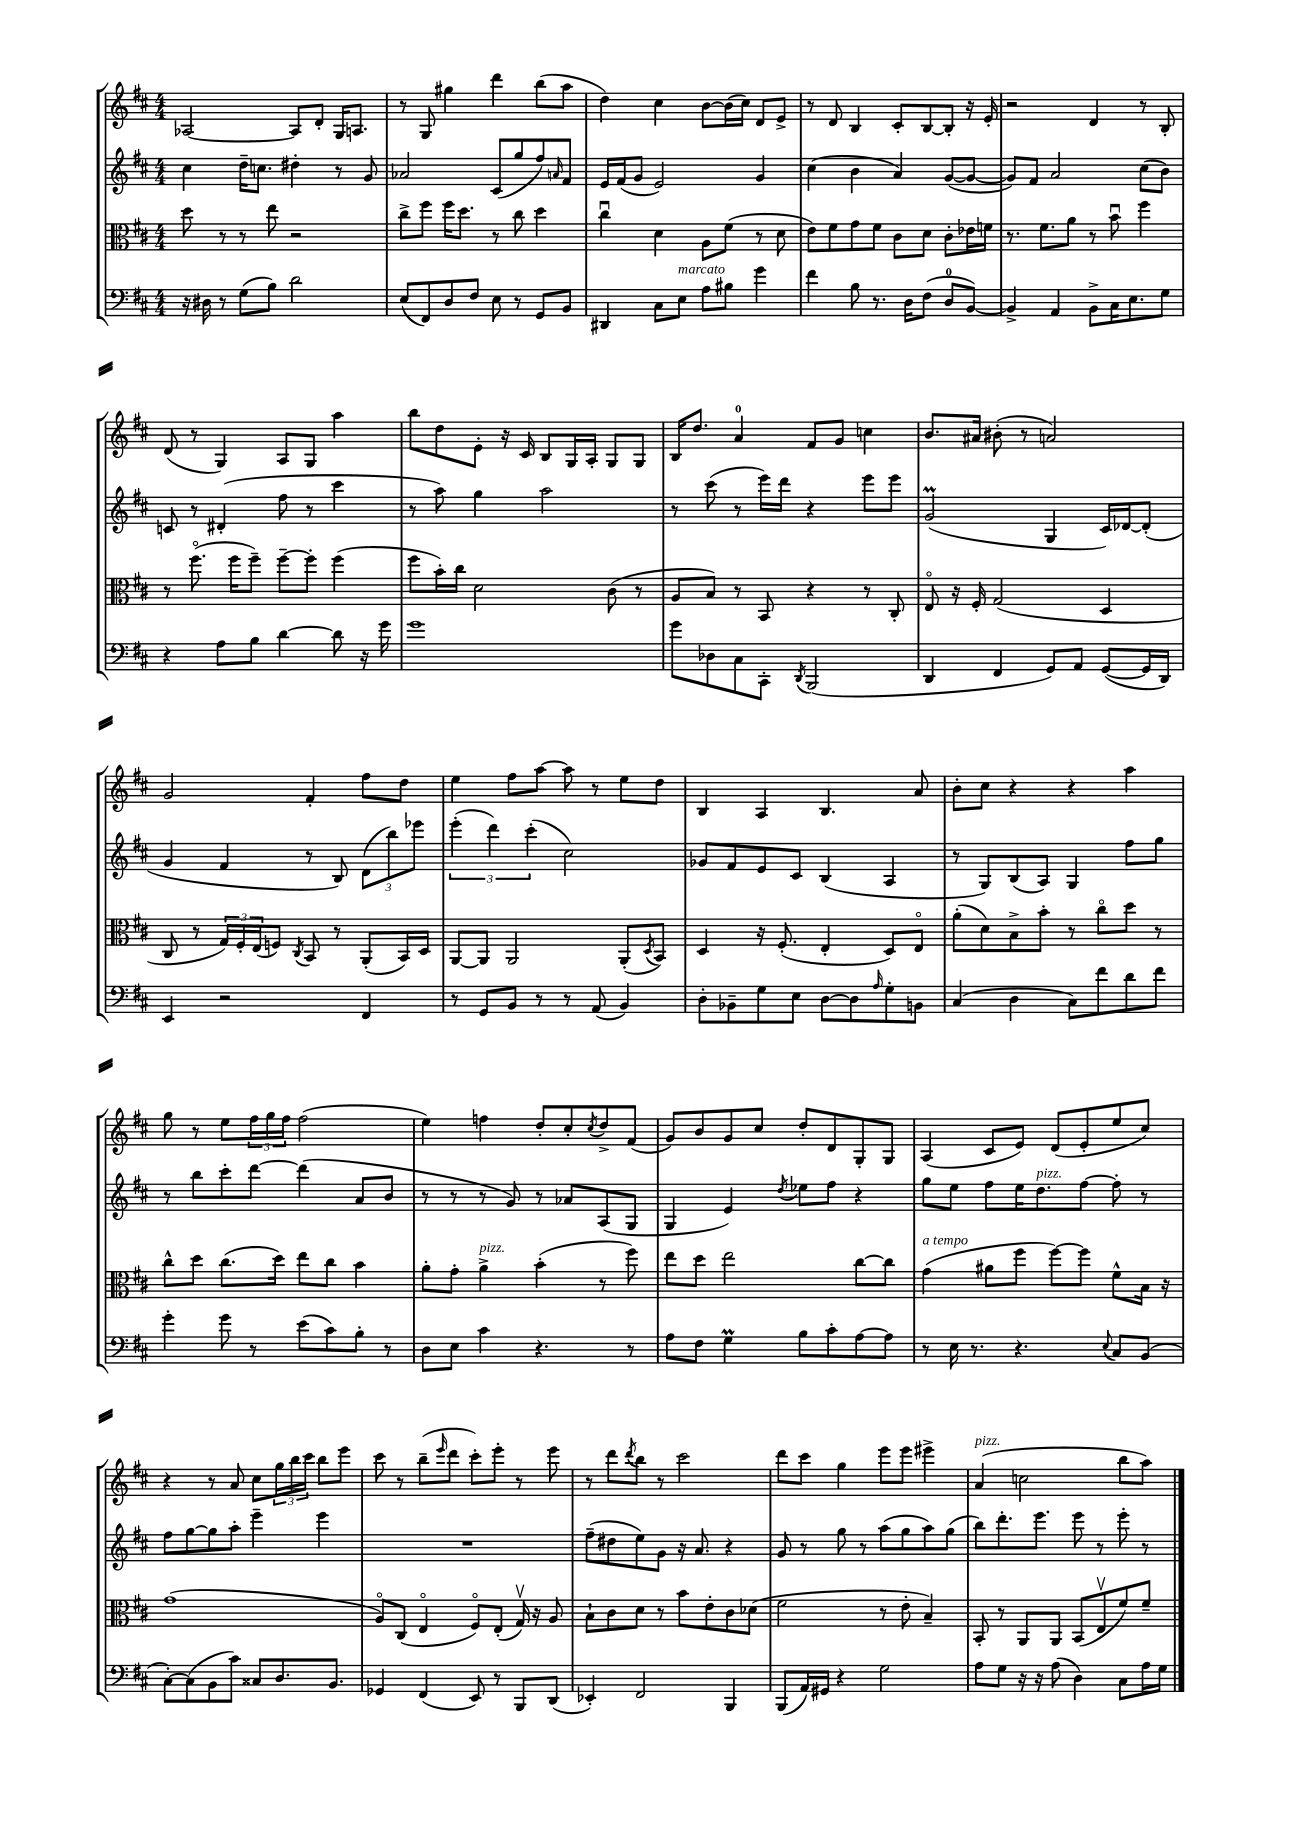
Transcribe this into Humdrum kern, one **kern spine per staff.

**kern	**kern	**kern	**kern
*staff4	*staff3	*staff2	*staff1
*clefF4	*clefC3	*clefG2	*clefG2
*k[f#c#]	*k[f#c#]	*k[f#c#]	*k[f#c#]
*M4/4	*M4/4	*M4/4	*M4/4
16r	8dd	4cc#	[2A-
16D#	.	.	.
8r	8r	.	.
(8G	8r	16dd~	.
.	.	8.cc	.
8B)	8ee	.	.
2d	2r	4dd#'	8A-]
.	.	.	8d'
.	.	8r	16G
.	.	.	8.A
.	.	8g	.
=	=	=	=
(8E	8cc#^	2a-	8r
8FF#)	8ff#	.	8G
8D	16ff#	.	4gg#
.	8.dd	.	.
8F#	.	.	.
8E	8r	(8c#	4ddd
8r	8cc#	8gg	.
8GG	4dd	8ff#)	(8bb
.	.	16qqa	.
8BB	.	8f#	8aa
=	=	=	=
4DD#	4cc#u	16e	4dd)
.	.	(16f#	.
.	.	8g	.
8C#	4d	2e)	4cc#
8E	.	.	.
8A	8A	.	[8b
8B#	(8f#	.	(16b]
.	.	.	16cc#)
4g	8r	4g	8d
.	8d	.	8e^
=	=	=	=
4f#	8e)	(4cc#	8r
.	8f#	.	8d
8B	8g	4b	4B
8.r	8f#	.	.
.	8c#	4a)	8c#'
16D	.	.	.
(8F#	8d	.	[8B
8D	8c#'	([8g	8B']
[8BB)	16e-	8g_	16r
.	16f	.	16e'
=	=	=	=
4BB^]	8.r	8g])	2r
.	.	8f#	.
.	8.f#	.	.
4AA	.	2a	.
.	8a	.	.
8BB^	8r	.	4d
16C#	8bu	.	.
8.E	.	.	.
.	4ff#	(8cc#	8r
8G	.	8b)	8B'
=	=	=	=
4r	8r	8c	(8d
.	(8.ff#o	8r	8r
8A	.	(4d#'	4G)
.	16ff#	.	.
8B	8ff#~)	.	.
[4d	[8ff#~	8ff#	8A
.	8ff#']	8r	8G
8d]	(4ff#	4ccc#	4aa
16r	.	.	.
16g	.	.	.
=	=	=	=
1g	8ff#	8r	8bb
.	16b')	8aa)	8dd
.	16cc#	.	.
.	2d	4gg	8e'
.	.	.	16r
.	.	.	16c#
.	.	2aa	8B
.	.	.	16G
.	.	.	16A'
.	(8c#	.	8G
.	8r	.	8G
=	=	=	=
8g	8A	8r	16B
.	.	.	8.dd
8D-	8B)	(8ccc#	.
8C#	8r	8r	4a
8CC#'	8BB	16eee)	.
.	.	16ddd	.
8qDD	.	.	.
(2BBB	4r	4r	8f#
.	.	.	8g
.	8r	8eee	4cc
.	8C#'	8eee	.
=	=	=	=
4DD	8Eo	(2g	8.b
.	16r	.	.
.	16F#'	.	16a#
4FF#	(2G	.	(8b#'
.	.	.	8r
8GG)	.	4G	2a)
8AA	.	.	.
([8GG	4D	16c#)	.
.	.	[16d-	.
16GG]	.	(8d-']	.
16DD)	.	.	.
=	=	=	=
4EE	8C#	4g	2g
.	8r	.	.
2r	24G)	4f#	.
.	24F#'	.	.
.	(24E	.	.
.	8F)	.	.
.	8qC#	.	.
.	8BB	8r	4f#'
.	8r	8B)	.
4FF#	(8AA'	(12d	8ff#
.	.	12bb)	.
.	16BB)	.	8dd
.	.	12eee-	.
.	16D	.	.
=	=	=	=
8r	[8AA	(6eee'	4ee
8GG	8AA]	.	.
.	.	6ddd)	.
8BB	2AA	.	8ff#
.	.	(6ccc#'	.
8r	.	.	[8aa
8r	.	2cc#)	8aa]
(8AA	.	.	8r
4BB)	(8AA'	.	8ee
.	8qD	.	.
.	8BB)	.	8dd
=	=	=	=
8D'	4D	8g-	4B
8BB-~	.	8f#	.
8G	16r	8e	4A
.	(8.F#'	.	.
8E	.	8c#	.
[8D	4E'	(4B	4.B
8D]	.	.	.
16qqA	.	.	.
8G'	8D)	4A	.
8BB	8Eo	.	8a
=	=	=	=
(4C#	(8a'	8r	8b'
.	8d)	8G)	8cc#
4D	8B^	(8B	4r
.	8b'	8A)	.
8C#)	8r	4G	4r
8f#	8cc#o	.	.
8d	8dd	8ff#	4aa
8f#	8r	8gg	.
=	=	=	=
4g'	8cc#^^	8r	8gg
.	8dd	8bb	8r
8g	(8.cc#	8ccc#'	8ee
8r	.	[8ddd	24ff#
.	.	.	24gg
.	16dd)	.	.
.	.	.	24ff#
(8e	8ee	(4ddd]	(2ff#
8c#)	8cc#	.	.
8B'	4b	8a	.
8r	.	8b	.
=	=	=	=
8D	8a'	8r	4ee)
8E	8g'	8r	.
4c#	4a^	8r	4ff
.	.	8g)	.
4.r	(4b'	8r	8dd'
.	.	8a-	8cc#'
.	.	.	8qcc#
.	8r	(8A	8dd^
8r	8ff#)	8G	(8f#
=	=	=	=
8A	8ee	4G	8g)
8F#	8dd	.	8b
4G	2ee	4e)	8g
.	.	.	8cc#
.	.	8qdd	.
8B	.	8ee-	8dd'
8c#'	.	8ff#	8d
[8A	[8cc#	4r	8G'
8A]	8cc#]	.	8G
=	=	=	=
8r	(4g	8gg	(4A
16E	.	8ee	.
8.r	.	.	.
.	8a#	8ff#	8c#
4.r	8ff#	16ee	8e)
.	.	8.dd	.
.	[8ff#)	.	(8d
.	8ff#]	[8ff#	8e'
8qqE	.	.	.
8C#	8f#^^	8ff#']	8ee
(8BB	16B	8r	8cc#)
.	16r	.	.
=	=	=	=
[8C#')	(1g	8ff#	4r
(8C#]	.	[8gg	.
8BB	.	8gg]	8r
8c#)	.	8aa'	8a
8C##	.	4eee~	8cc#
8.D	.	.	24gg
.	.	.	24bb
.	.	.	24ccc#
.	.	4eee	8bb
8.BB	.	.	.
.	.	.	8eee
=	=	=	=
4GG-	8Ao)	1r	8ccc#
.	(8C#	.	8r
(4FF#	4Eo	.	(8bb~
.	.	.	16qqeee
.	.	.	8ddd
8EE)	8F#o)	.	8ccc#')
8r	(8E'	.	8eee'
8BBB	16Gv)	.	8r
.	16r	.	.
(8DD	8A	.	8eee
=	=	=	=
4EE-')	8B`	(8ff#~	8r
.	8c#	8dd#	8ddd
.	.	.	8qddd
2FF#	8d	8ee)	8bb
.	8r	8g	8r
.	8b	16r	2ccc#
.	.	8.a	.
.	8e'	.	.
4BBB	8c#	4r	.
.	(8d-	.	.
=	=	=	=
(8BBB	2f#	8g	8ddd
16AA)	.	8r	8ccc#
16GG#	.	.	.
4r	.	8gg	4gg
.	.	8r	.
2G	8r	(8aa	8eee
.	8e'	8gg	8eee
.	4B~)	8aa)	4eee#^
.	.	(8gg	.
=	=	=	=
8A	8BB'	8bb)	(4a
8G	8r	8.ddd'	.
16r	8AA	.	2cc
16r	.	8.eee	.
(8A	8AA	.	.
4D)	(8BB	8eee	.
.	8Ev	8r	.
8C#	8f#)	8eee'	8bb
16A	8f#~	8r	8aa)
16G	.	.	.
==	==	==	==
*-	*-	*-	*-
